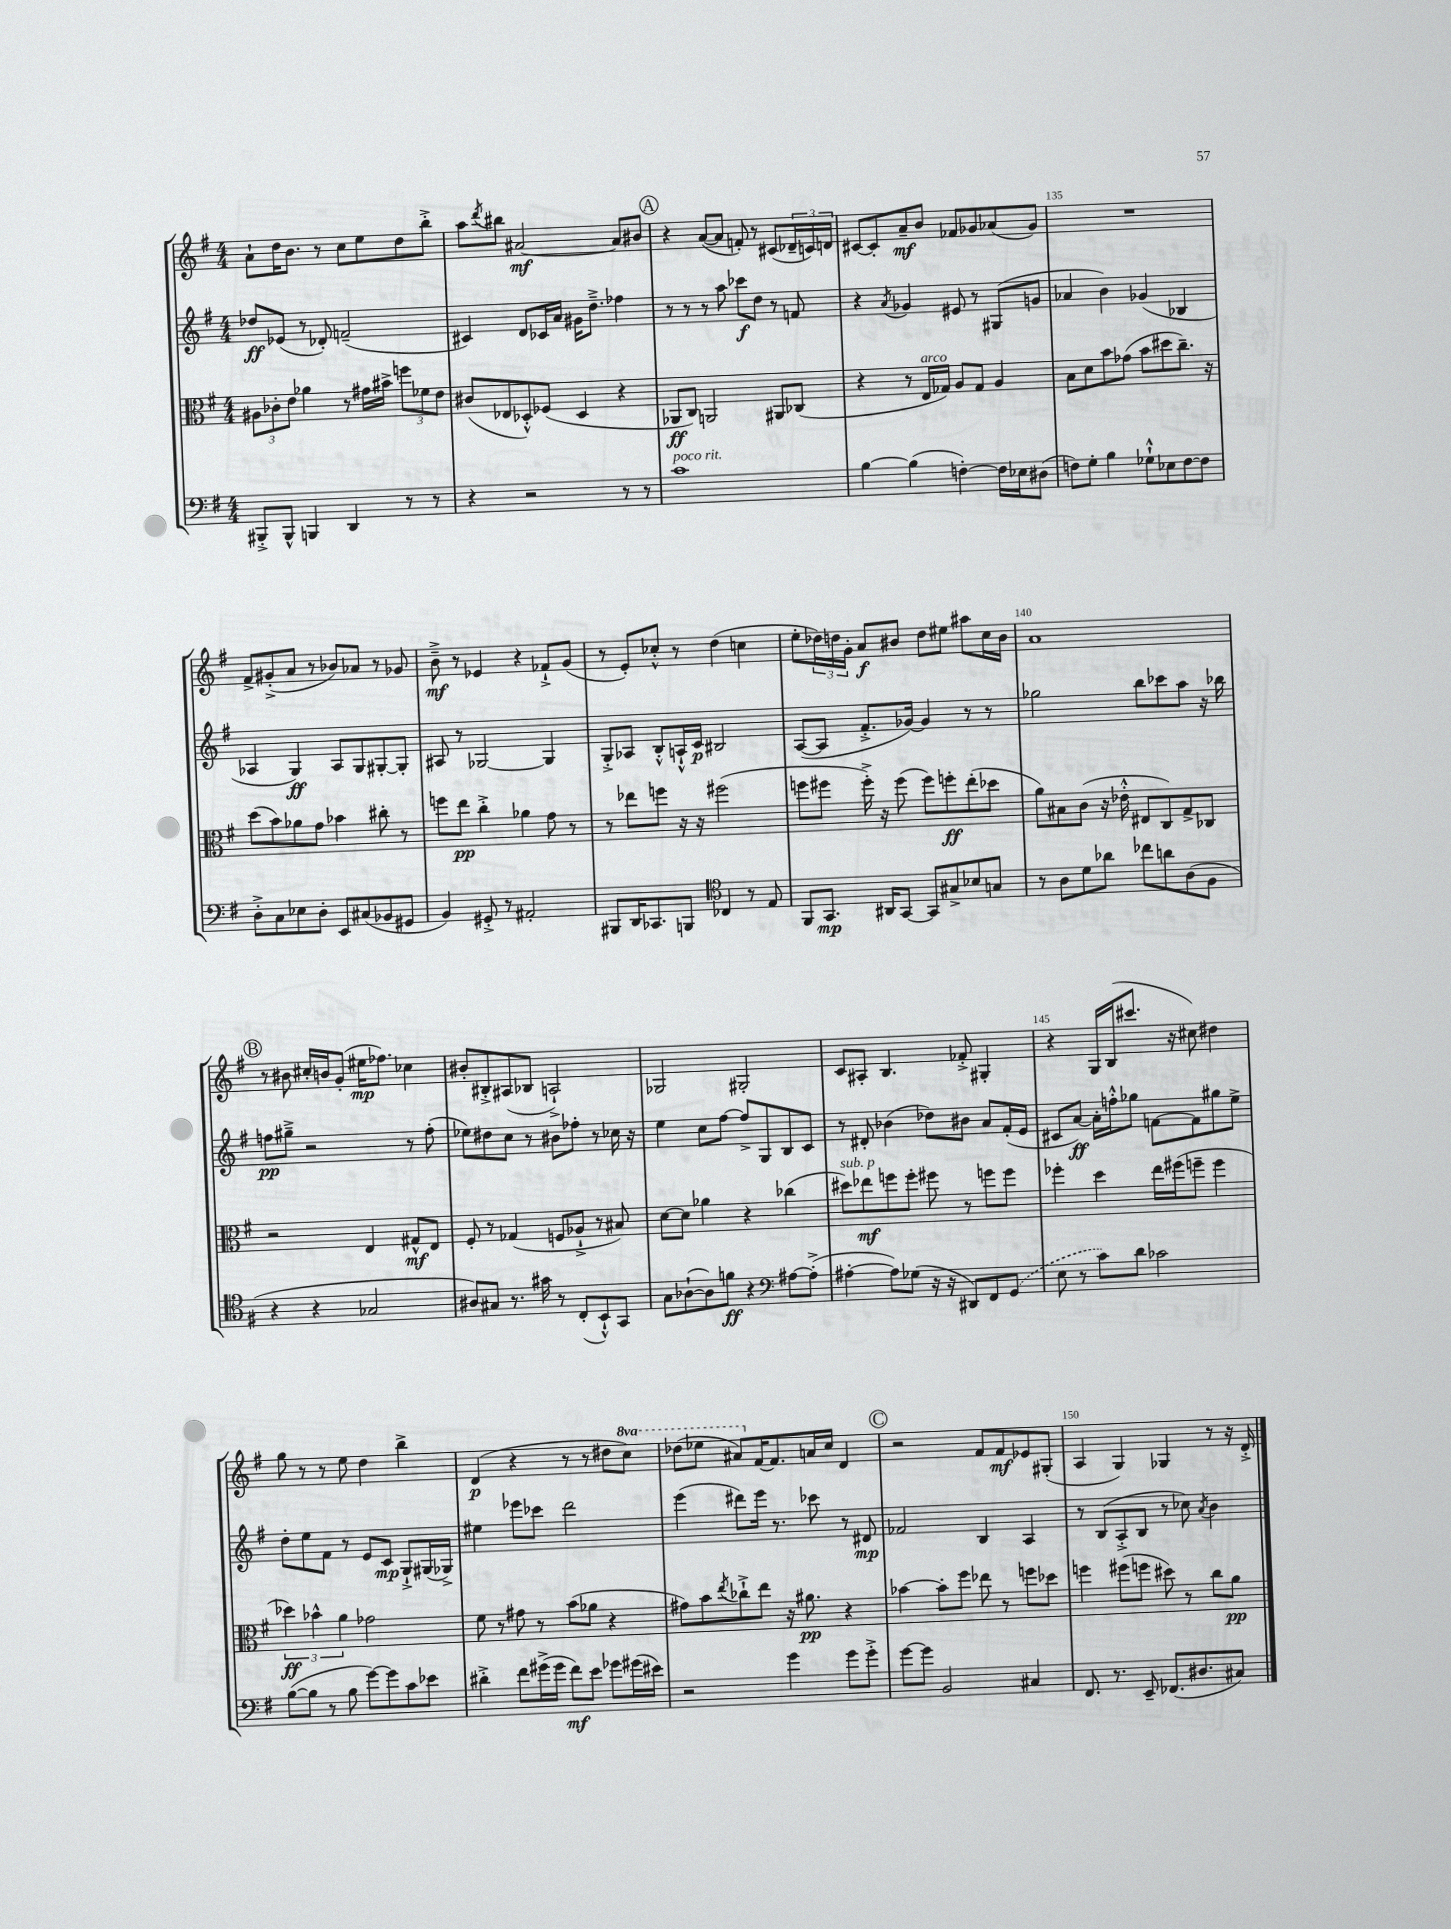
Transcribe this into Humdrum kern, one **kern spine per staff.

**kern	**dynam	**kern	**dynam	**kern	**dynam	**kern	**dynam
*part4	*part4	*part3	*part3	*part2	*part2	*part1	*part1
*staff4	*staff4	*staff3	*staff3	*staff2	*staff2	*staff1	*staff1
*clefF4	*	*clefC3	*	*clefG2	*	*clefG2	*
*k[f#]	*	*k[f#]	*	*k[f#]	*	*k[f#]	*
*M4/4	*	*M4/4	*	*M4/4	*	*M4/4	*
=131	=131	=131	=131	=131	=131	=131	=131
8BBB#X'^/L	.	12A#X\L	.	8dd-X/L	ff	8a`\L	.
.	.	12c-X'\	.	.	.	.	.
8BBB#^^/J	.	.	.	(8e-X/J	.	16dd\K	.
.	.	12e\J	.	.	.	.	.
.	.	.	.	.	.	8.b\J	.
4BBBn/	.	4a-X\	.	8r	.	.	.
.	.	.	.	8d-X'/)	.	8r	.
4DD/	.	8r	.	(2fn~/	.	8cc\L	.
.	.	16g#X\LL	.	.	.	8ee\	.
.	.	16b#X^\JJ	.	.	.	.	.
8r	.	12ffn\L	.	.	.	8dd\	.
.	.	12f-X\	.	.	.	.	.
8r	.	.	.	.	.	8bb'^\J	.
.	.	12e\J	.	.	.	.	.
=132	=132	=132	=132	=132	=132	=132	=132
4r	.	(8c#X/L	.	4c#X/)	.	8aa\L	.
.	.	.	.	.	.	8qddd/	.
.	.	8E-X/	.	.	.	8bb#X\J	.
2r	.	8D-X'^^/)	.	8d/L	.	[2a#X/	mf
.	.	(8F-X/J	.	16c-X/L	.	.	.
.	.	.	.	16a/JJ	.	.	.
.	.	4D-/	.	16g#X\KL	.	.	.
.	.	.	.	8.dd~^\J	.	.	.
8r	.	4r	.	4ff-X\	.	8a#/L]	.
8r	.	.	.	.	.	8b#X/J	.
!!LO:REH:place=s1:t=A
=133	=133	=133	=133	=133	=133	=133	=133
!LO:TX:a:i:t=poco rit.	!	!	!	!	!	!	!
1c	.	8AA-X/L	ff	8r	.	4r	.
.	.	8C/J)	.	8r	.	.	.
.	.	2AAn/	.	8r	.	([8a/L	.
.	.	.	.	8aa\	.	8a/J]	.
.	.	.	.	8ccc-X\L	f	8fn'/)	.
.	.	.	.	8dd\J	.	8r	.
.	.	8AA#X/L	.	8r	.	(8c#X/L	.
.	.	(8C-X/J	.	8fn/	.	24d-X~/L	.
.	.	.	.	.	.	24cn/)	.
.	.	.	.	.	.	24dn/JJ	.
=134	=134	=134	=134	=134	=134	=134	=134
[4B\	.	4r	.	4r	.	[8c#X/L	.
.	.	.	.	.	.	8c#'/]	.
.	.	.	.	8qa/	.	.	.
(4B\]	.	8r	.	4g-X/	.	8a~/	mf
!	!	!LO:TX:a:i:t=arco	!	!	!	!	!
.	.	16E/LL	.	.	.	8b/J	.
.	.	16G-X/JJ)	.	.	.	.	.
[4Fn'\)	.	8A/L	.	8e#X/	.	8f-X/L	.
.	.	8G-/J	.	8r	.	8g-X/	.
16F\LL]	.	4A/	.	(8G#X/L	.	(8a-X/	.
16E-X\J	.	.	.	.	.	.	.
(8D#X\J	.	.	.	8gn/J	.	8g-/J)	.
=135	=135	=135	=135	=135	=135	=135	=135
8Fn\L)	.	8B\L	.	4a-X/	.	1r	.
8G'\J	.	8d\	.	.	.	.	.
4B\	.	8b\	.	4b\)	.	.	.
.	.	(8g-X\J	.	.	.	.	.
8G-X`^^\L	.	8b\L	.	(4g-X/	.	.	.
8E-X\	.	8dd#X\	.	.	.	.	.
[8F\	.	8.cc~\J)	.	4B-X/	.	.	.
8F\J]	.	.	.	.	.	.	.
.	.	16r	.	.	.	.	.
!!LO:LB:g=z
=136	=136	=136	=136	=136	=136	=136	=136
8D'^\L	.	(8dd\L	.	4A-X/	.	8f#^/L	.
8C\	.	8b\)	.	.	.	(8g#X'^/	.
8E-X\	.	8a-X\	.	4G/)	ff	8a/J	.
8D'\J	.	8g\J	.	.	.	8r	.
8EE/L	.	4b-X\	.	8A-/L	.	8b-X/L)	.
(8C#X/	.	.	.	8G/	.	8a-X/J	.
8BB-X/	.	8cc#X'\	.	[8G#X'/	.	8r	.
8GG#X/J	.	8r	.	8G#'/J]	.	8g-X/	.
=137	=137	=137	=137	=137	=137	=137	=137
4BB/)	.	8ffn\L	.	8A#X/	.	8b~^\	mf
.	.	8ee\J	pp	8r	.	8r	.
8GG#X'^/	.	4cc'^\	.	[2G-X/	.	4e-X/	.
8r	.	.	.	.	.	.	.
2AA#X'/	.	4a-X\	.	.	.	4r	.
.	.	8g\	.	4G-/]	.	8f-X`^/L	.
.	.	8r	.	.	.	(8g/J	.
=138	=138	=138	=138	=138	=138	=138	=138
8BBB#X/L	.	8r	.	8G'^/L	.	8r	.
16DD/K	.	8ee-X\L	.	8A-X/J	.	8e'/L)	.
8.CC-X/	.	.	.	.	.	.	.
.	.	8ffn\J	.	8B'^^/L	.	8cc-X'^^/J	.
8BBBn/J	.	16r	.	16An`^^/L	.	8r	.
.	.	16r	.	16c/JJ	p	.	.
*clefC4	*	*	*	*	*	*	*
4C-X/	.	(2ff#X\	.	2B#X/	.	(4dd\	.
8r	.	.	.	.	.	4ccn\	.
8E/	.	.	.	.	.	.	.
=139	=139	=139	=139	=139	=139	=139	=139
8FF#/L	.	8ffn\L	.	([8A/L	.	8ee'\L	.
8.GG/J	mp	8ff#X\J	.	8A/J]	.	24dd-X\L)	.
.	.	.	.	.	.	24ddn\	.
.	.	.	.	.	.	24g'\JJ	.
.	.	16ff#'^\)	.	8.f#'^/L	.	8a/L	f
16AA#X/KL	.	16r	.	.	.	.	.
[8GG/J	.	(8ff#\	.	.	.	8b#X/J	.
.	.	.	.	[16g-X/Jk)	.	.	.
8GG/L]	.	8ff#\L)	.	4g-/]	.	8dd\L	.
8G#X^/	.	8ffn'\	ff	.	.	8ee#X\J	.
8B-X/	.	(8ee'\	.	8r	.	8aa#X\L	.
8Gn/J	.	8dd-X\J	.	8r	.	16cc\L	.
.	.	.	.	.	.	16b#\JJ	.
=140	=140	=140	=140	=140	=140	=140	=140
8r	.	8a\L)	.	2gg-X\	.	1a	.
8A\L	.	8B#X\	.	.	.	.	.
8d\	.	(8c\J	.	.	.	.	.
8a-X\J	.	16r	.	.	.	.	.
.	.	16e-X'^^\	.	.	.	.	.
8cc-X\L	.	8E#X/L	.	8bb\L	.	.	.
8an\	.	8C/)	.	8ccc-X\	.	.	.
(8A\	.	8G^/	.	8aa\J	.	.	.
8F#\J	.	8C-X/J	.	16r	.	.	.
.	.	.	.	16bb-X\	.	.	.
!!LO:LB:g=z
!!LO:REH:place=s1:t=B
=141	=141	=141	=141	=141	=141	=141	=141
4r	.	2r	.	8ffn\L	pp	8r	.
.	.	.	.	8gg#X~^\J	.	8b#X\	.
4r	.	.	.	2r	.	16cc#X'/LL	.
.	.	.	.	.	.	16bn/J	.
.	.	.	.	.	.	(8g'/J	.
2G-X/	.	4E/	.	.	.	16ee#X\KL	mp
.	.	.	.	.	.	8.ff-X\J)	.
.	.	8G#X^^/L	mf	8r	.	4cc-X\	.
.	.	8E/J	.	(8ff'\	.	.	.
=142	=142	=142	=142	=142	=142	=142	=142
8A#X/L)	.	8F#'/	.	8ee-X\L)	.	8b#X'/L	.
8G#X/J	.	8r	.	8dd#X\	.	8B#X'^/	.
8.r	.	(4G-X/	.	8cc\J	.	(8A#X/	.
.	.	.	.	8r	.	8B-X/J	.
16g#X\	.	.	.	.	.	.	.
8r	.	8Fn/L	.	8b#X\L	.	2An`^/)	.
(8C'/L	.	8A-X`^/J	.	8ff-X'\J	.	.	.
8BB`^^/)	.	8r	.	8r	.	.	.
8GG/J	.	8B#X/)	.	16cc-X\	.	.	.
.	.	.	.	16r	.	.	.
=143	=143	=143	=143	=143	=143	=143	=143
8G\L	.	[8d\L	.	4ee\	.	2G-X/	.
([8A-X`\	.	8d\J]	.	.	.	.	.
8A-\])	.	4a-X\	.	8cc\L	.	.	.
8fn\J	ff	.	.	[8ff#\J	.	.	.
4r	.	4r	.	8ff#^/L]	.	2G#X'/	.
.	.	.	.	8G/	.	.	.
*clefF4	*	*	*	*	*	*	*
[8A#X\L	.	(4cc-X\	.	8B/	.	.	.
(8A#'^\J]	.	.	.	8c/J	.	.	.
=144	=144	=144	=144	=144	=144	=144	=144
!	!	!LO:TX:a:i:t=sub. p	!	!	!	!	!
[4A#X'\	.	8dd#X\L)	.	8r	.	8c/L	.
.	.	8ee-X\	mf	8d#X'/	.	8A#X'/J	.
8A#\L])	.	8ffn\	.	(4b-X\	.	4.B/	.
(8G-X\J	.	8ff'\J	.	.	.	.	.
16r	.	8ff#X\	.	8dd-X\L)	.	.	.
16r	.	.	.	.	.	.	.
8DD#X/L)	.	8r	.	8b#X\J	.	8f-X'^/	.
8FF#/	.	8ffn\L	.	8a/L	.	4G#X'/	.
(8GG/J	.	8ff\J	.	(16f#'/L	.	.	.
.	.	.	.	16e/JJ	.	.	.
=145	=145	=145	=145	=145	=145	=145	=145
8E\	.	4ff-X'\	.	8c#X/L	.	4r	.
8r	.	.	.	[8a/J)	ff	.	.
8c\L)	.	4dd\	.	16a'\LL]	.	16G/LL	.
.	.	.	.	16ffn'^^\J	.	(16B/J	.
8d\J	.	.	.	8gg-X\J	.	8.ccc#X/J	.
2c-X\	.	16ee\LL	.	[8fn\L	.	.	.
.	.	(16ff#X\J	.	.	.	16r	.
.	.	8ffn~\J	.	8f\]	.	8cc#X\)	.
.	.	4ff\	.	8gg#X\	.	4dd#X\	.
.	.	.	.	8ee^\J	.	.	.
!!LO:LB:g=z
=146	=146	=146	=146	=146	=146	=146	=146
([8B\L	.	6dd-X\)	ff	8dd'\L	.	8gg\	.
8B\J]	.	.	.	8ee\	.	8r	.
.	.	6b-X^^\	.	.	.	.	.
8r	.	.	.	8f#\J	.	8r	.
.	.	6a\	.	.	.	.	.
8B\	.	.	.	8r	.	8ee\	.
[8g\L)	.	2g-X\	.	8e/L	.	4dd\	.
8g\]	.	.	.	8c/J	mp	.	.
8c\	.	.	.	8G`^/L	.	4bb^\	.
8e-X\J	.	.	.	(16G#X/L	.	.	.
.	.	.	.	16G-X^/JJ)	.	.	.
=147	=147	=147	=147	=147	=147	=147	=147
4d#X'^\	.	8f#\	.	4ee#X\	.	(4d/	p
.	.	8r	.	.	.	.	.
8f#\L	.	8g#X\	.	8eee-X\L	.	4r	.
(16g#X^\L	.	8r	.	8ccc-X\J	.	.	.
16g#\JJ	.	.	.	.	.	.	.
8f#\L)	mf	(8b\L	.	2ddd\	.	8r	.
8e\J	.	8a-X\J	.	.	.	8r	.
8g-X\L	.	4r	.	.	.	8dd#X\L	.
*	*	*	*	*	*	*8va	*
(16g#X\L	.	.	.	.	.	8ccc\J)	.
16e#X\JJ)	.	.	.	.	.	.	.
=148	=148	=148	=148	=148	=148	=148	=148
2r	.	8g#X\L)	.	(4eee\	.	(8ddd-X\L	.
.	.	8b\	.	.	.	8eee-X\J	.
.	.	8qee/	.	.	.	.	.
.	.	8cc-X`^\	.	8ddd#X\L)	.	8aa#X/L)	.
*	*	*	*	*	*	*X8va	*
.	.	8ee\J	.	16eee\Jk	.	[16f#/K	.
.	.	.	.	8.r	.	8.f#/]	.
4g\	.	16r	.	.	.	.	.
.	.	8.a#X\	pp	.	.	.	.
.	.	.	.	8ccc-X\	.	16an/L	.
.	.	.	.	.	.	16cc/JJ	.
8g\L	.	4r	.	8r	.	4d/	.
8g'^\J	.	.	.	8d#X/	mp	.	.
!!LO:REH:place=s1:t=C
=149	=149	=149	=149	=149	=149	=149	=149
[8g\L	.	[4b-X\	.	2f-X/	.	2r	.
8g\J]	.	.	.	.	.	.	.
2BB/	.	8b-'\L]	.	.	.	.	.
.	.	8ff#\J	.	.	.	.	.
.	.	8ee-X\	.	4B/	.	8f#/L	.
.	.	8r	.	.	.	8f#/	mf
4C#X/	.	8ffn\L	.	4A/	.	8e-X/	.
.	.	8dd-X\J	.	.	.	(8G#X'/J	.
=150	=150	=150	=150	=150	=150	=150	=150
8.FF#/	.	4ffn\	.	8r	.	4A/	.
.	.	.	.	(8B/L	.	.	.
8.r	.	.	.	.	.	.	.
.	.	(8ff#X\L	.	8A'^/	.	4G/)	.
8EE~/	.	8ffn\J	.	8B/J	.	.	.
(8.FF-X/L	.	8dd#X\)	.	8r	.	4G-X/	.
.	.	8r	.	8cc-X\)	.	.	.
8.D#X/	.	.	.	.	.	.	.
.	.	.	.	8qa/	.	.	.
.	.	8cc\L	.	4b\	.	8r	.
8C#X/J)	.	8a\J	pp	.	.	16r	.
.	.	.	.	.	.	16d'^/	.
==	==	==	==	==	==	==	==
*-	*-	*-	*-	*-	*-	*-	*-
